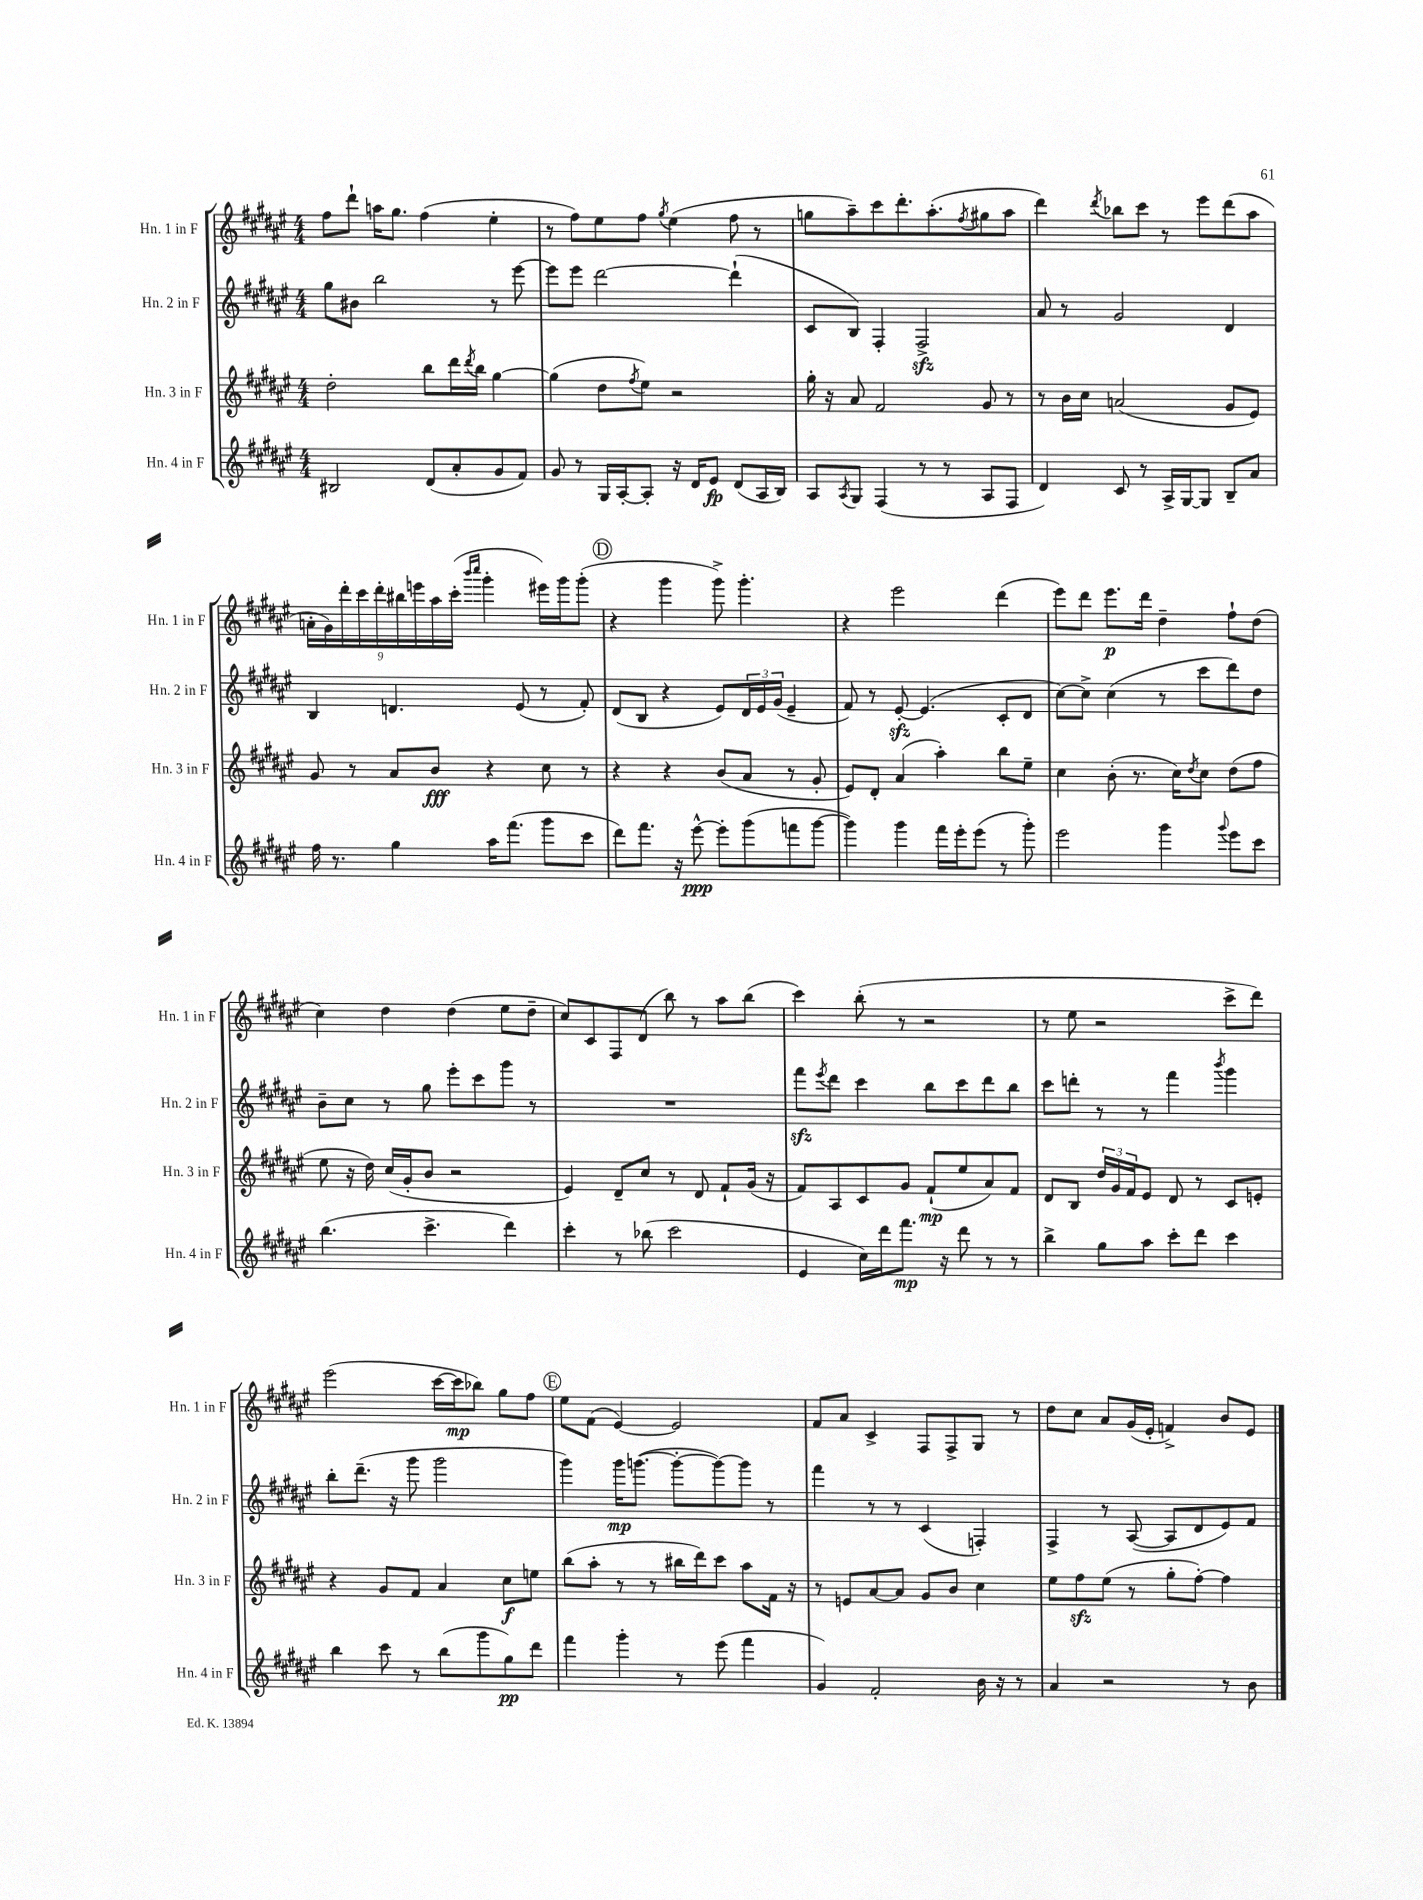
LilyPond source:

<<
\new StaffGroup <<
\new Staff = "s0" \with { instrumentName = "Hn. 1 in F" shortInstrumentName = "Hn. 1 in F" } {
    \clef treble \key fis \major \numericTimeSignature \time 4/4
    fis''8 dis'''8-! a''16 gis''8. fis''4( eis''4-. |
    r8 fis''8) eis''8 fis''8 \acciaccatura { gis''8 } eis''4( fis''8 r8 |
    g''8 ais''8--) cis'''8 dis'''8.-. ais''8.-.( \acciaccatura { fis''8 } gis''8 ais''8 |
    dis'''4) \acciaccatura { dis'''8 } bes''8 cis'''8 r8 eis'''8 dis'''8( ais''8 |
    \tuplet 9/8 { a'16-. gis'16) dis'''16-. cis'''16 dis'''16-. bis''16 e'''16 ais''16 cis'''16-.( } \grace { b'''16 cis''''16 } gis'''4-. eis'''16) gis'''16 gis'''8-.( |
    \mark \markup { \circle "D" } r4 gis'''4 gis'''8->) gis'''4.-. |
    r4 eis'''2 dis'''4( |
    eis'''8) dis'''8 eis'''8.\p dis'''16 dis''4-- fis''8-! dis''8( |
    cis''4) dis''4 dis''4( eis''8 dis''8-- |
    cis''8) cis'8 fis8 dis'8( b''8) r8 ais''8 b''8( |
    cis'''4) b''8-.( r8 r2 |
    r8 eis''8 r2 cis'''8-> dis'''8) |
    eis'''2( cis'''16~ cis'''16\mp bes''8) gis''8 fis''8 |
    \mark \markup { \circle "E" } eis''8 fis'8( eis'4~) eis'2 |
    fis'8 ais'8 cis'4-> fis8 fis8-> gis8 r8 |
    dis''8 cis''8 ais'8 gis'16( eis'16-. f'4->) b'8 eis'8 \bar "|." |
}
\new Staff = "s1" \with { instrumentName = "Hn. 2 in F" shortInstrumentName = "Hn. 2 in F" } {
    \clef treble \key fis \major \numericTimeSignature \time 4/4
    gis''8 bis'8 b''2 r8 eis'''8~ |
    eis'''8 eis'''8 dis'''2~ dis'''4-!( |
    cis'8 b8) fis4-. fis2->\sfz |
    ais'8 r8 gis'2 dis'4 |
    b4 d'4. eis'8( r8 fis'8-.) |
    \mark \markup { \circle "D" } dis'8( b8 r4 eis'8) \tuplet 3/2 { dis'16 eis'16 gis'16( } eis'4-- |
    fis'8) r8 eis'8~-.\sfz eis'4.( cis'8-. dis'8 |
    cis''8~) cis''8-> cis''4( r8 cis'''8 dis'''8) dis''8 |
    b'8-- cis''8 r8 gis''8 eis'''8-. cis'''8 gis'''8 r8 |
    R1 |
    fis'''8\sfz \acciaccatura { eis'''8 } dis'''8 cis'''4 b''8 cis'''8 dis'''8 b''8 |
    cis'''8 d'''8-. r8 r8 fis'''4 \acciaccatura { b'''8 } gis'''4 |
    b''8-. dis'''8.--( r16 gis'''8 gis'''2 |
    \mark \markup { \circle "E" } gis'''4) gis'''16\mp g'''8.~( g'''8~-. g'''8~) g'''8 r8 |
    fis'''4 r8 r8 cis'4( f4-.) |
    fis4-> r8 ais8~( ais8 dis'8 eis'8) fis'8 \bar "|." |
}
\new Staff = "s2" \with { instrumentName = "Hn. 3 in F" shortInstrumentName = "Hn. 3 in F" } {
    \clef treble \key fis \major \numericTimeSignature \time 4/4
    dis''2-. b''8 dis'''16 \acciaccatura { dis'''8 } b''16 gis''4~ |
    gis''4( dis''8 \acciaccatura { fis''8 } eis''8) r2 |
    gis''16-. r16 ais'8 fis'2 gis'8 r8 |
    r8 b'16 cis''16 a'2( gis'8 eis'8) |
    gis'8 r8 ais'8 b'8\fff r4 cis''8 r8 |
    \mark \markup { \circle "D" } r4 r4 b'8( ais'8 r8 gis'8-. |
    eis'8) dis'8-. ais'4( ais''4-.) b''8 eis''8-- |
    cis''4 b'8-.( r8. cis''16) \acciaccatura { dis''8 } cis''8 dis''8( fis''8 |
    eis''8 r16 dis''16) cis''16( gis'16-. b'8 r2 |
    eis'4) dis'8-- cis''8 r8 dis'8 fis'8-! gis'16( r16 |
    fis'8) ais8 cis'8 gis'8 fis'8-!\mp( eis''8 ais'8) fis'8 |
    dis'8 b8 \tuplet 3/2 { dis''16 gis'16 fis'16 } eis'8 dis'8 r8 cis'8 e'8-. |
    r4 gis'8 fis'8 ais'4 cis''8\f e''8 |
    \mark \markup { \circle "E" } b''8( ais''8-. r8 r8 bis''16 dis'''16) cis'''8 ais''8 fis'16 r16 |
    r8 e'8 ais'8~ ais'8 gis'8 b'8 cis''4 |
    eis''8 fis''8\sfz eis''8( r8 gis''8-. fis''8~-.) fis''4 \bar "|." |
}
\new Staff = "s3" \with { instrumentName = "Hn. 4 in F" shortInstrumentName = "Hn. 4 in F" } {
    \clef treble \key fis \major \numericTimeSignature \time 4/4
    bis2 dis'8( ais'8-. gis'8 fis'8) |
    gis'8 r8 gis16 ais16~-. ais8-. r16 dis'16 eis'8\fp dis'8( ais16 b16) |
    ais8 \acciaccatura { ais8 } gis8 fis4( r8 r8 ais8 fis8 |
    dis'4) cis'8 r8 ais16-> gis16~ gis8 b8-- ais'8 |
    fis''16 r8. gis''4 ais''16 fis'''8.( gis'''8 cis'''8 |
    \mark \markup { \circle "D" } dis'''8) fis'''8. r16 eis'''8~-^\ppp eis'''8-. gis'''8( f'''8 gis'''8~ |
    gis'''4) gis'''4 fis'''16 eis'''16-. eis'''8( r8 gis'''8-.) |
    eis'''2 gis'''4 \appoggiatura { gis'''8 } eis'''8 cis'''8 |
    b''4.( cis'''4.-> dis'''4) |
    cis'''4-. r8 bes''8( cis'''2 |
    eis'4 cis''16) dis'''16 fis'''8.\mp r16 dis'''8 r8 r8 |
    b''4-> gis''8 ais''8 cis'''8-. dis'''8 cis'''4 |
    b''4 cis'''8 r8 b''8( gis'''8 gis''8\pp) dis'''8 |
    \mark \markup { \circle "E" } fis'''4 gis'''4-. r8 eis'''8( fis'''4 |
    gis'4) fis'2-. b'16 r16 r8 |
    ais'4 r2 r8 b'8 \bar "|." |
}
>>
>>
\layout { \context { \Score \remove "Bar_number_engraver" } }
